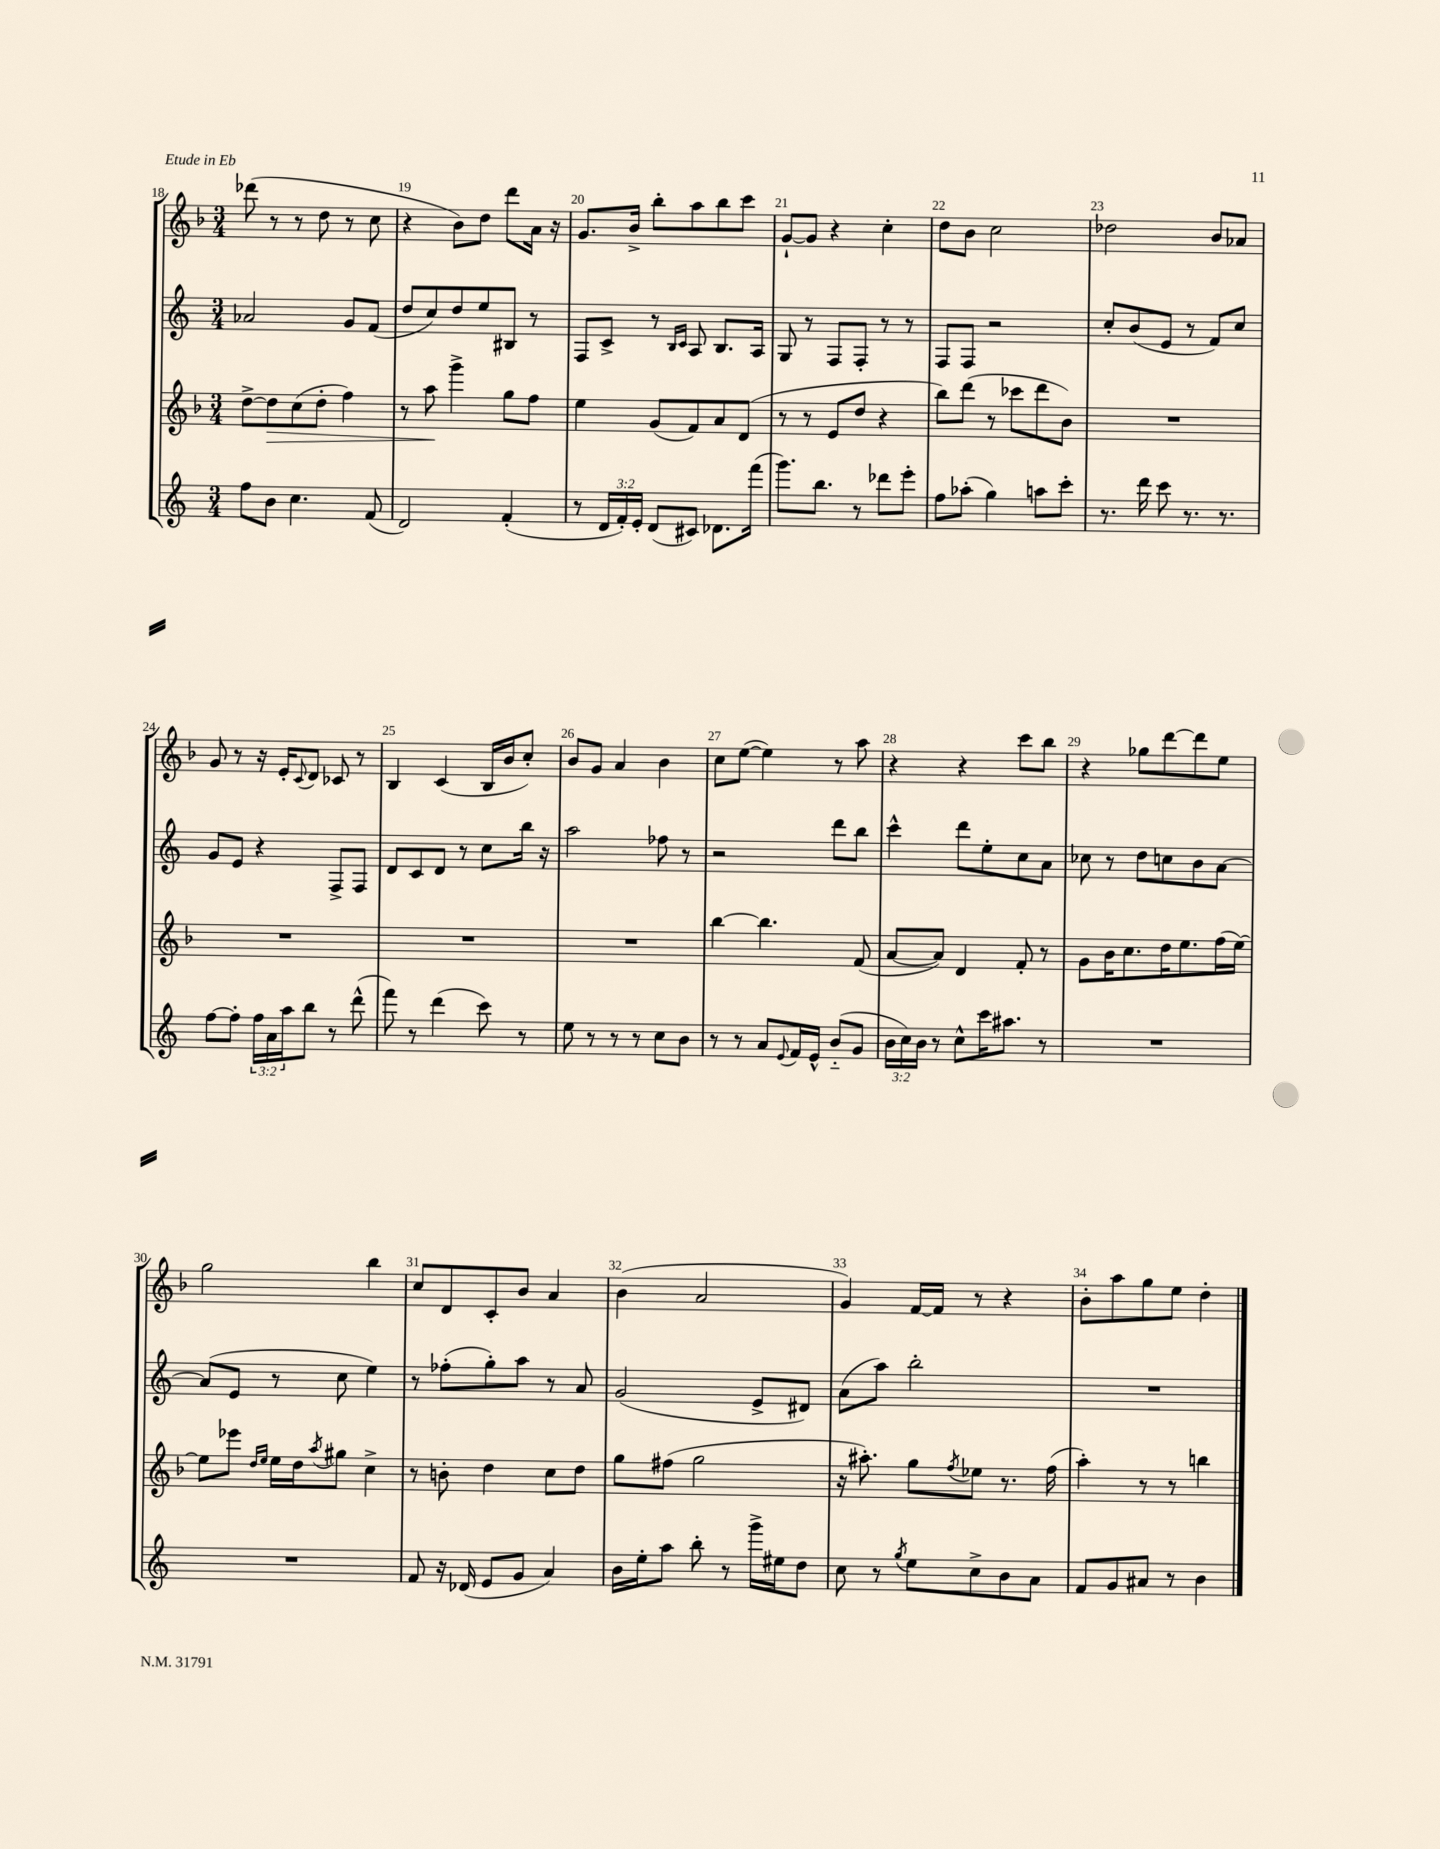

**kern	**kern	**kern	**kern
*staff4	*staff3	*staff2	*staff1
*clefG2	*clefG2	*clefG2	*clefG2
*k[]	*k[b-]	*k[]	*k[b-]
*M3/4	*M3/4	*M3/4	*M3/4
8ff	[8dd^	2a-	(8ddd-
8b	8dd]	.	8r
4.cc	(8cc	.	8r
.	8dd'	.	8dd
.	4ff)	8g	8r
(8f	.	(8f	8cc
=	=	=	=
2d)	8r	8dd	4r
.	8aa	8cc)	.
.	4ggg^	8dd	8b-)
.	.	8ee	8dd
(4f'	8gg	8B#	8ddd
.	8ff	8r	16a
.	.	.	16r
=	=	=	=
8r	4ee	8F	8.g
24d	.	8c^	.
24f')	.	.	.
.	.	.	16b-^
24e'	.	.	.
(8d	(8g	8r	8bb-'
.	.	16qqB	.
.	.	16qqc	.
8c#)	8f)	8A	8aa
8.d-	8a	8.B	8bb-
.	(8d	.	8ccc
(16fff	.	16A	.
=	=	=	=
8.ggg)	8r	8G	[8g`
.	8r	8r	8g]
8.bb	.	.	.
.	8e	8F	4r
8r	8dd	8F'	.
8ddd-	4r	8r	4cc'
8eee'	.	8r	.
=	=	=	=
8ff	8bb-)	8F	8dd
(8aa-'	(8ddd	8F	8b-
4gg)	8r	2r	2cc
.	8ccc-	.	.
8aa	8ddd	.	.
8ccc'	8b-)	.	.
=	=	=	=
8.r	2.r	8cc'	2dd-
.	.	(8b	.
16ddd	.	.	.
8ccc	.	8e	.
8.r	.	8r	.
.	.	8f)	8b-
8.r	.	.	.
.	.	8cc	8a-
=	=	=	=
[8ff	2.r	8g	8g
8ff']	.	8e	8r
24ff	.	4r	16r
24a	.	.	.
.	.	.	16e'
24aa	.	.	.
.	.	.	8qqc
8bb	.	.	8d
8r	.	8F^	8c-
(8ddd^^	.	8F	8r
=	=	=	=
8fff)	2.r	8d	4B-
8r	.	8c	.
(4ddd	.	8d	(4c
.	.	8r	.
8ccc)	.	8cc	16B-
.	.	.	16b-
8r	.	16bb	8cc')
.	.	16r	.
=	=	=	=
8ee	2.r	2aa	8b-
8r	.	.	8g
8r	.	.	4a
8r	.	.	.
8cc	.	8ff-	4b-
8b	.	8r	.
=	=	=	=
8r	[4bb-	2r	8cc
8r	.	.	([8ee
8a	4.bb-]	.	4ee])
8qqe	.	.	.
16f	.	.	.
16e^^	.	.	.
(8b'~	.	8ddd	8r
8g	(8f	8bb	8aa
=	=	=	=
24b	[8a	4ccc^^	4r
24cc)	.	.	.
24b	.	.	.
8r	8a])	.	.
8cc^^	4d	8ddd	4r
16ccc	.	8ee'	.
8.aa#	.	.	.
.	8f'	8cc	8ccc
8r	8r	8a	8bb-
=	=	=	=
2.r	8g	8cc-	4r
.	16b-	8r	.
.	8.cc	.	.
.	.	8dd	8gg-
.	16dd	8cc	[8ddd
.	8.ee	.	.
.	.	8b	8ddd]
.	(16ff	[8a	8ee
.	[16ee)	.	.
=	=	=	=
2.r	8ee]	(8a]	2gg
.	8eee-	8e	.
.	16qqdd	.	.
.	16qqee	.	.
.	16ee	8r	.
.	16dd	.	.
.	8qaa	.	.
.	8gg#	8cc	.
.	4cc^	4ee)	4bb-
=	=	=	=
8f	8r	8r	8cc
16r	8b'	(8ff-'	8d
(16d-	.	.	.
8e	4dd	8gg')	8c'
8g	.	8aa	8b-
4a)	8cc	8r	4a
.	8dd	8a	.
=	=	=	=
16b	8gg	(2g	(4b-
16ee'	.	.	.
8aa	(8ff#	.	.
8bb'	2gg	.	2a
8r	.	.	.
16ggg^	.	8e^	.
16ee#	.	.	.
8dd	.	8d#)	.
=	=	=	=
8cc	16r	(8a	4g)
.	8.aa#')	.	.
8r	.	8aa)	.
8qgg	.	.	.
8ee	8gg	2bb'	[16f
.	.	.	16f]
.	8qff	.	.
8cc^	8ee-	.	8r
8b	8.r	.	4r
8a	.	.	.
.	(16ff	.	.
=	=	=	=
8f	4aa')	2.r	8b-'
8g	.	.	8aa
8a#	8r	.	8gg
8r	8r	.	8ee
4b	4bb	.	4dd'
==	==	==	==
*-	*-	*-	*-
